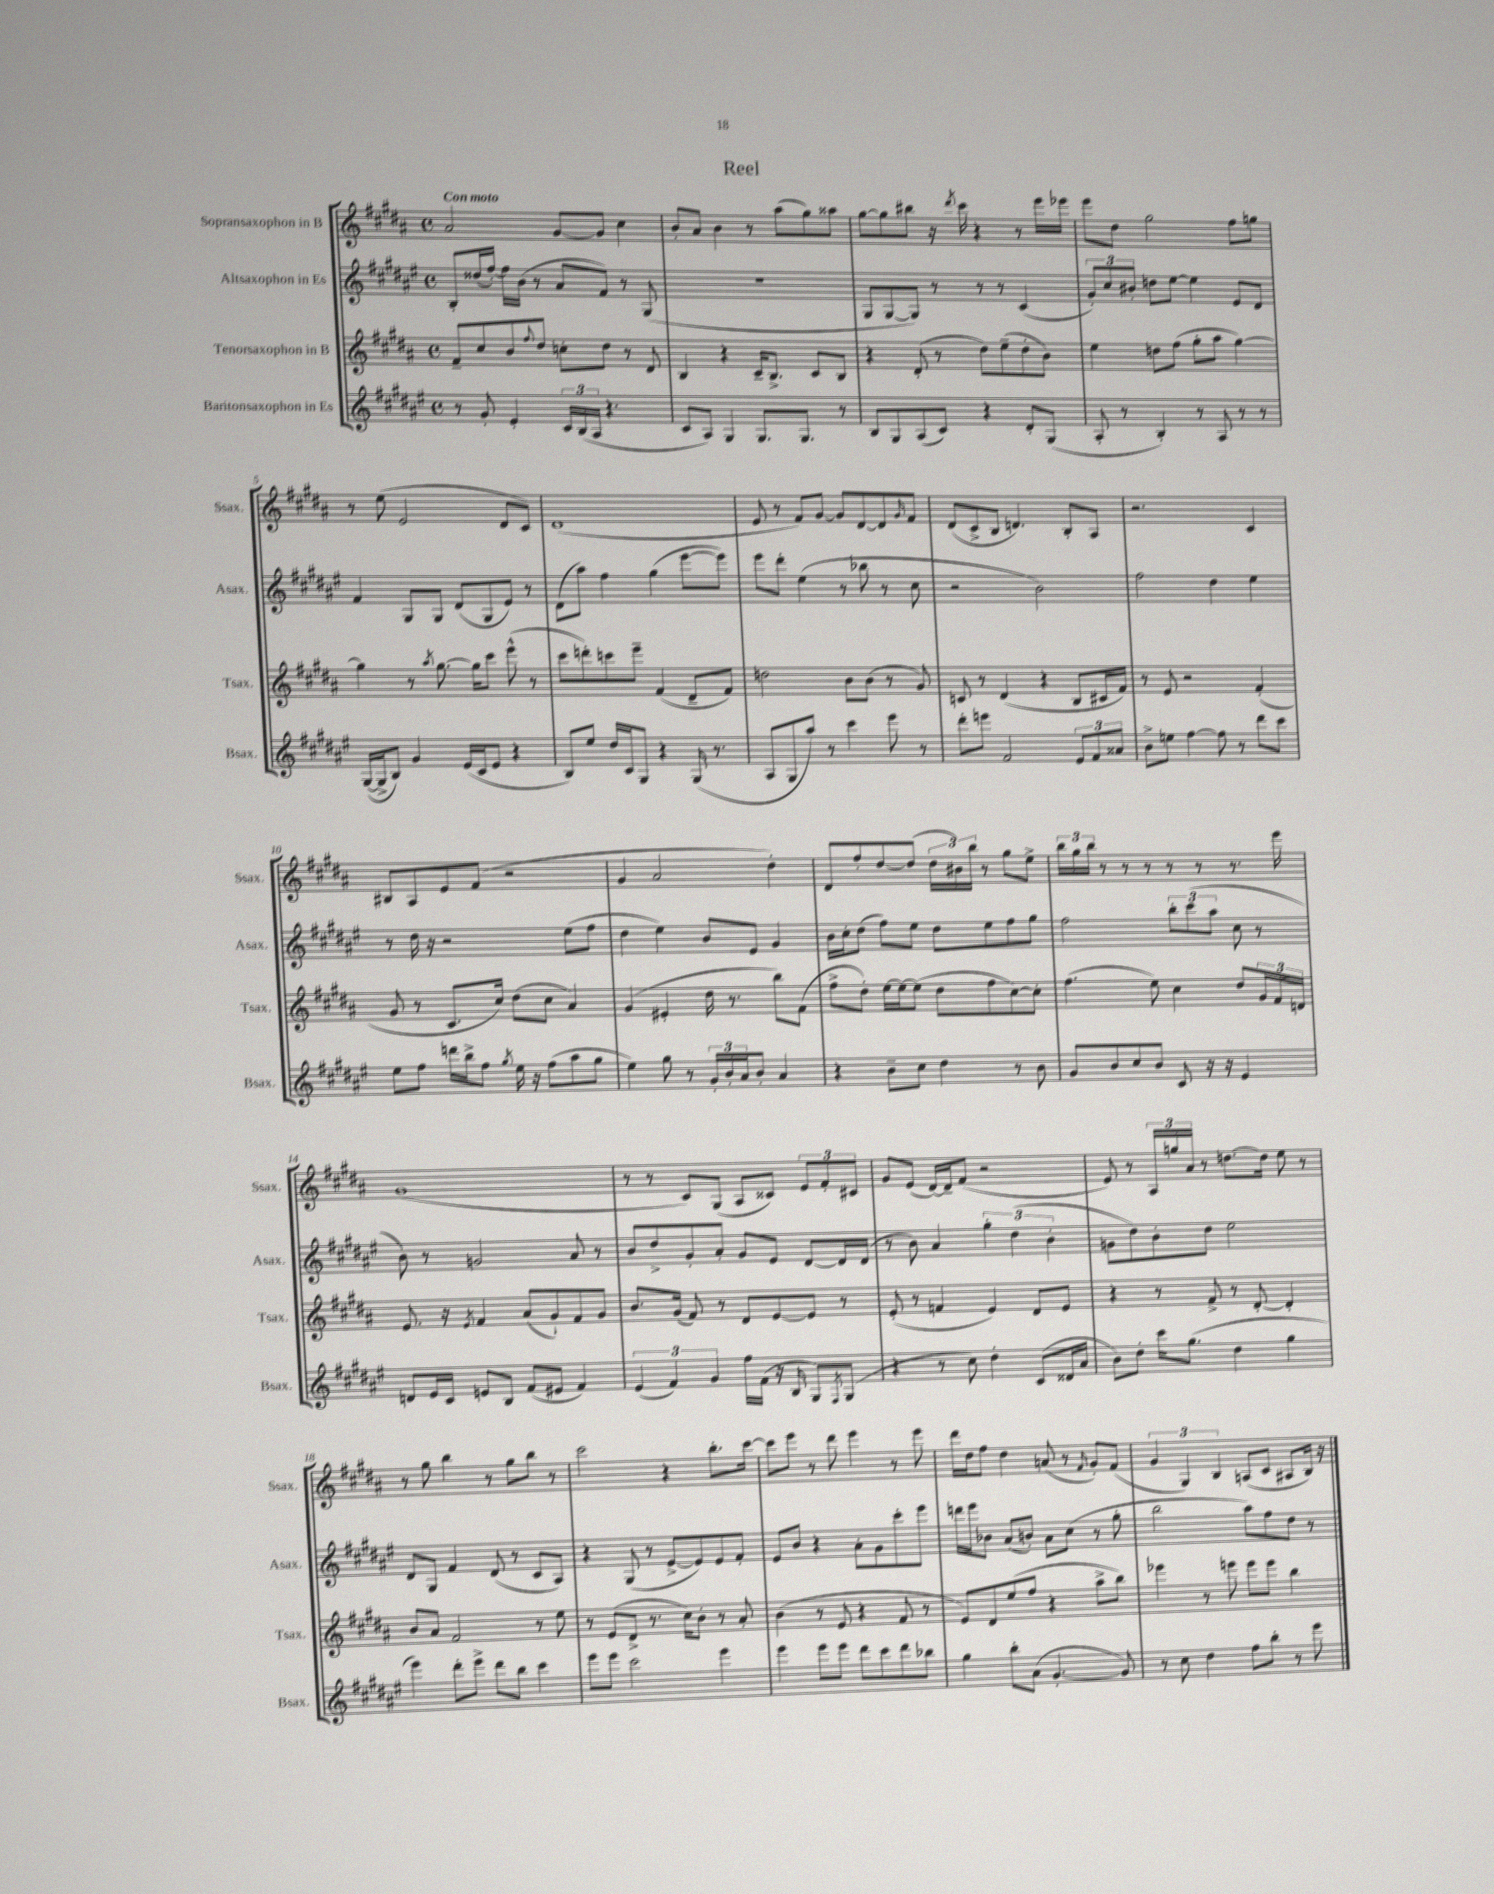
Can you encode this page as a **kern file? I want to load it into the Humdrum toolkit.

**kern	**kern	**kern	**kern
*part4	*part3	*part2	*part1
*staff4	*staff3	*staff2	*staff1
*I"Baritonsaxophon in Es	*I"Tenorsaxophon in B	*I"Altsaxophon in Es	*I"Sopransaxophon in B
*I'Bsax.	*I'Tsax.	*I'Asax.	*I'Ssax.
*clefG2	*clefG2	*clefG2	*clefG2
*k[f#c#g#d#a#e#]	*k[f#c#g#d#a#]	*k[f#c#g#d#a#e#]	*k[f#c#g#d#a#]
*M4/4	*M4/4	*M4/4	*M4/4
*met(c)	*met(c)	*met(c)	*met(c)
=1	=1	=1	=1
!	!	!	!LO:TX:a:B:t=Con moto
8r	8f#~/L	8B'/L	2a#/
8g#'/	8cc#/	(16dd##X/L	.
.	.	[16ff#'/JJ)	.
4e#'/	8b/	16ff#\LL]	.
.	.	(16b\JJ	.
.	8qqff#/	.	.
.	8dd#/J	8r	.
24c#/LL	8ccn'\L	8a#/L	[8g#/L
(24B/	.	.	.
24A#/JJ	.	.	.
4.r	8dd#\J	8f#/J)	8g#/J]
.	8r	8r	4cc#\
.	8d#/	(8G#/	.
=2	=2	=2	=2
8c#/L	4B/	1r	8b'/L
8A#/J)	.	.	8a#/J
4G#/	4r	.	4b\
8.G#/L	16c#~/KL	.	8r
.	8.B^/J	.	.
.	.	.	(8aa#\L
8.G#/J	.	.	.
.	8c#/L	.	8gg#\)
8r	8B/J	.	8aa##X\J
=3	=3	=3	=3
8B/L	4r	8G#/L	[8gg#\L
8G#/	.	[8G#/	8gg#\]
(8A#/	(8d#'/	8G#/J])	8bb#X\J
8c#/J)	8r	8r	16r
.	.	.	8qddd#/
.	.	.	16ccc#\
4r	8dd#\L)	8r	4r
.	(8ee~\	8r	.
8d#'/L	8dd#'\	(4c#/	8r
(8G#/J	8b\J)	.	16eee\LL
.	.	.	16eee-X\JJ
=4	=4	=4	=4
8A#'/	4ee\	12g#'/L)	8eee\L
.	.	12cc#/	.
8r	.	.	8dd#\J
.	.	12b#X'/J	.
4B'/)	8ddn\L	8ddn\L	2gg#\
.	(8ff#\J	[8ee#\J	.
8r	8gg#'\L	4ee#\]	.
8A#/	8aa#\J	.	.
8r	[4gg#\)	8e#/L	8ff#\L
8r	.	8d#/J	8ggn\J
!!LO:LB:g=z
=5	=5	=5	=5
([16G#/LL	4gg#\]	4f#/	8r
16G#^/J]	.	.	.
8B/J)	.	.	(8ee\
4g#/	8r	8G#/L	2e/
.	8qaa#/	.	.
.	[8.gg#\	8G#/J	.
(16e#/LL	.	(8d#/L	.
16c#/J	16gg#\KL]	.	.
8e#/J	8ccc#\J	8G#/	.
4r	(8eee^^\	8e#/J)	8d#/L
.	8r	8r	8c#/J)
=6	=6	=6	=6
8B/L)	8ccc#\L	(8d#\L	(1d#
8ee#/J	8dddn'\)	8aa#\J)	.
16dd#/LL	8cccn\	4ff#\	.
16c#/J	.	.	.
8G#/J	8eee~\J	.	.
4r	(4f#/	(4gg#\	.
(16G#/	8d#~/L	[8eee#\L	.
8.r	.	.	.
.	8f#/J)	8eee#\J])	.
=7	=7	=7	=7
8A#/L	2ddn\	8eee#\L	8e/
8G#/	.	8ddd#'\J	8r
8aa#/J)	.	(4ee#\	8f#/L)
8r	.	.	[8g#/J
4ccc#\	8b\L	8r	8g#/L]
.	(8b\J	8bb-X\	[8d#/
8eee#\	8r	8r	8d#/]
.	.	.	16qqg#/
8r	8g#/)	8cc#\	8f#/J
=8	=8	=8	=8
8ddd#'\L	8cn/	2r	(8d#/L
8eeen\J	8r	.	8c#^/
2f#/	(4d#/	.	8B/J
.	.	.	4.dn/)
.	4r	2b\)	.
12e#/L	8B/L	.	8B'/L
12f#/	.	.	.
.	16c#X/L	.	8A#/J
12a##X/J	.	.	.
.	16f#/JJ)	.	.
=9	=9	=9	=9
8b^\L	8r	2ff#\	2.r
8een\J	8e/	.	.
[4ff#\	2r	.	.
8ff#\]	.	4dd#\	.
8r	.	.	.
8ddd#\L	(4f#'/	4ee#\	4c#/
8ccc#\J	.	.	.
!!LO:LB:g=z
=10	=10	=10	=10
8ee#\L	8g#/	8r	8B#X/L
8ff#\J	8r	16dd#\	8A#/
.	.	16r	.
16dddn\LL	8.c#/L	2r	8e/
16bb^\J	.	.	.
8ff#\J	.	.	(8f#/J
.	16cc#/Jk)	.	.
8qgg#/	.	.	.
16ee#\	(8dd#\L	.	2r
16r	.	.	.
(8ff#\L	8cc#\J	.	.
8aa#\	4a#/)	(8ee#\L	.
8gg#\J	.	8ff#\J	.
=11	=11	=11	=11
4ee#\)	(4g#/	4dd#\	4g#/
8gg#\	4e#X'/	4ee#\)	2a#/
8r	.	.	.
24g#'/LL	16dd#\	8b/L	.
24b'/	.	.	.
.	8.r	.	.
24a#/J	.	.	.
8b'/J	.	8e#/J	.
4a#/	8bb\L)	4g#/	4dd#'\)
.	(8f#\J	.	.
=12	=12	=12	=12
4r	8ff#^\L	16b\LL	8d#/L
.	.	16cc#'\J	.
.	8dd#'\J)	(8dd#\J	8ff#'/
8b~\L	[16ee\LL	8ff#\L)	[8dd#/
.	16ee\J_	.	.
8cc#\J	(8ee\J]	8ee#\J	(8dd#/J]
4dd#\	8dd#\L	8dd#\L	24dd#\LL
.	.	.	24b#X\)
.	.	.	24bb\JJ
.	8ff#\	8ee#\	8r
8r	[8cc#\)	8ff#\	8gg#\L
8b\	8cc#'\J]	8gg#\J	8ee^\J
=13	=13	=13	=13
8g#/L	(4.ff#\	2ff#\	24bb\LL
.	.	.	24gg#\
.	.	.	24bb\JJ
8b/	.	.	8r
8cc#/	.	.	8r
8b/J	8ee\)	.	8r
8c#/	4cc#\	12bb'\L	8r
.	.	(12ccc#\	.
16r	.	.	8r
.	.	12aa#\J	.
16r	.	.	.
4e#/	8dd#/L	8cc#\	8.r
.	24g#/L	8r	.
.	24f#/	.	.
.	.	.	16eee\
.	24dn/JJ	.	.
!!LO:LB:g=z
=14	=14	=14	=14
8dn/L	8.e/	8b\)	(1g#
16e#/L	.	8r	.
16c#/JJ	16r	.	.
.	8qe/	.	.
8en/L	4f#/	2gn/	.
8B/J	.	.	.
(8f#/L	(8a#/L	.	.
8e#X/J	8g#`/)	.	.
4f#/)	8f#/	8a#/	.
.	8g#/J	8r	.
=15	=15	=15	=15
(6e#/	8.b/L	8b/L	8r
.	.	8dd#^/	8r
6f#/)	.	.	.
.	(16g#/Jk	.	.
.	8f#/)	8g#'/	8c#/L)
6g#/	.	.	.
.	8r	8a#'/J	(8G#/J
16ff#\LL	8d#/L	8g#/L	8A#/L
(16f#\JJ	.	.	.
16r	[8e/	8e#/J	8c##X/J)
16B/	.	.	.
8G#/L)	8e/J]	[8d#/L	12e/L
.	.	.	12f#'/
8qF#/	.	.	.
(8G#/J	8r	16d#/L]	.
.	.	.	12c#X/J
.	.	(16d#/JJ	.
=16	=16	=16	=16
4r	(8e'/	8r	8g#/L
.	8r	8b\)	(8e/J
8r	4fn/	4a#/	[16d#/LL)
.	.	.	16d#~/J]
8cc#\)	.	.	(8f#/J
4dd#'\	4e/)	6gg#'\	2r
.	.	(6dd#\	.
(8c#/L	8d#/L	.	.
.	.	6b'\	.
16d##X/L	8e/J	.	.
16a#/JJ	.	.	.
=17	=17	=17	=17
8b\L)	4r	8gn\L	8e/)
8dd#'\J	.	8dd#\)	8r
16ccc#\KL	8r	8b'\	24A#/LL
.	.	.	24ggn/
(8.gg#\J	.	.	.
.	.	.	24a#/JJ
.	8f#^/	8dd#\J	8r
4dd#\	8r	2ee#\	[8.ddn\L
.	[8d#'/	.	.
.	.	.	16dd\Jk]
4gg#\	4d#'/]	.	8ee\
.	.	.	8r
!!LO:LB:g=z
=18	=18	=18	=18
4eee#\)	8b/L	8d#/L	8r
.	8a#/J	8G#/J	8gg#\
8ddd#'\L	2f#/	4f#/	4bb\
8eee#^\J	.	.	.
8ddd#\L	.	(8d#/	8r
8bb\J	.	8r	8gg#\L
4ccc#\	8r	8c#/L	8bb\J
.	8ee\	8A#/J)	8r
=19	=19	=19	=19
8eee#\L	8r	4r	2ccc#\
8eee#\J	(8e/L	.	.
2ccc#\	8d#^/J	(8G#/	.
.	8.r	8r	.
.	.	[8e#^/L	4r
.	16cc#\KL)	.	.
.	8b'\J	8e#/])	.
4eee#\	8r	8e#/	8.bb'\L
.	8a#'/	8f#'/J	.
.	.	.	[16ccc#\Jk
=20	=20	=20	=20
4eee#\	(4b\	8e#/L	8ccc#\L]
.	.	8b/J	8eee\J
8eee#\L	8r	4r	8r
8eee#\J	8e/	.	8ddd#\
8ddd#\L	4r	8a#'\L	4eee\
8ccc#\	.	8g#\	.
8ddd#\	8f#/	8ccc#'\	8r
8bb-X\J	8r	8eee#\J	8eee\
=21	=21	=21	=21
4gg#\	8e/L)	16dddn\LL	16ddd#\LL
.	.	16eee#\J	16dd#\J
.	8d#/	8b-X\J	8ff#\J
8bb'\L	(8ee/	(8a#/L	4dd#\
(8a#\J	8ff#/J	8bn'/J)	.
[4.g#'/	4r	8a#\L	(8an/
.	.	(8cc#\J	8r
.	.	.	16qqf#/
.	8aa#^\L	8r	8g#'/L)
8g#/])	8bb\J)	8gg#'\	(8f#/J
=22	=22	=22	=22
8r	4eee-X\	2bb\	6g#/
8cc#\	.	.	.
.	.	.	6G#/)
4dd#\	8r	.	.
.	.	.	6B/
.	8eeen\	.	.
8ff#\L	8eee\L	8aa#\L)	(8An/L
8bb'\J	8eee\J	8ff#\	8c#/J
8r	4bb\	8dd#\J	8A#X/L
8eee#\	.	8r	16B/Jk)
.	.	.	16r
==	==	==	==
*-	*-	*-	*-
